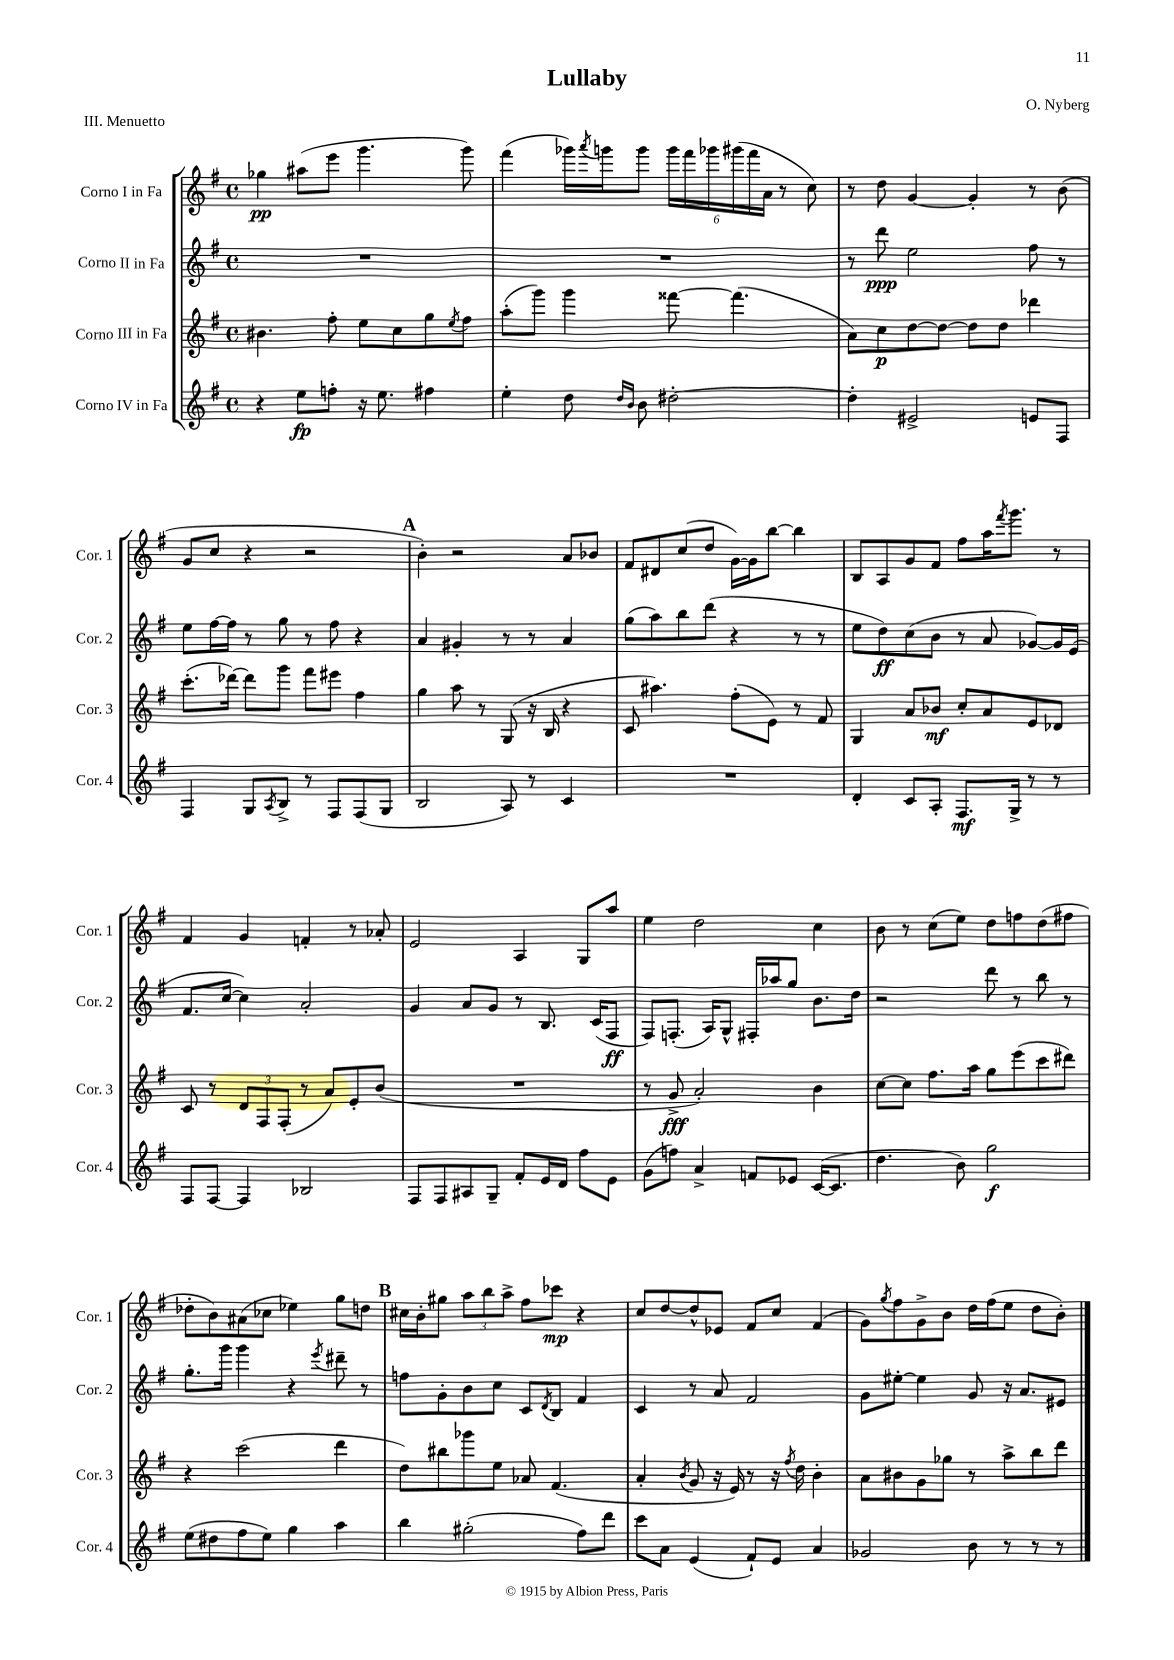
\header { title = "Lullaby" composer = "O. Nyberg" piece = "III. Menuetto" }
<<
\new StaffGroup <<
\new Staff = "s0" \with { instrumentName = "Corno I in Fa" shortInstrumentName = "Cor. 1" } {
    \clef treble \key g \major \defaultTimeSignature \time 4/4
    ges''4\pp ais''8( e'''8 g'''4. g'''8) |
    fis'''4( ges'''16) \acciaccatura { a'''8 } g'''16 g'''8 \tuplet 6/4 { g'''16 fis'''16 ges'''16 gis'''16( fis'''16 a'16 } r8 c''8) |
    r8 d''8 g'4~ g'4-. r8 b'8( |
    g'8 c''8 r4 r2 |
    \mark \markup { \bold "A" } b'4-.) r2 a'8 bes'8 |
    fis'8 dis'8 c''8( d''8 g'16~) g'16 b''8~ b''4 |
    b8 a8 g'8 fis'8 fis''8 a''16 \acciaccatura { fis'''8 } g'''8. r8 |
    fis'4 g'4 f'4-. r8 aes'8-. |
    e'2 a4 g8 a''8 |
    e''4 d''2 c''4 |
    b'8 r8 c''8( e''8) d''8 f''8 d''8( fis''8 |
    des''8-. b'8) ais'8( ces''8 ees''4) g''8 d''8 |
    \mark \markup { \bold "B" } cis''16 b'16-. gis''8 \tuplet 3/2 { a''8 b''8 a''8-> } fis''8 ces'''8\mp r4 |
    c''8 d''8~ d''8-^ ees'8 fis'8 c''8 fis'4( |
    g'8) \acciaccatura { g''8 } fis''8 g'8-> b'8 d''16 fis''16( e''8 d''8 b'8-.) \bar "|." |
}
\new Staff = "s1" \with { instrumentName = "Corno II in Fa" shortInstrumentName = "Cor. 2" } {
    \clef treble \key g \major \defaultTimeSignature \time 4/4
    R1 |
    R1 |
    r8 d'''8\ppp e''2 fis''8 r8 |
    e''8 fis''16~ fis''16 r8 g''8 r8 fis''8 r4 |
    \mark \markup { \bold "A" } a'4 gis'4-. r8 r8 a'4 |
    g''8( a''8) b''8 d'''8( r4 r8 r8 |
    e''8 d''8\ff) c''8( b'8 r8 a'8 ges'8~) ges'16 e'16( |
    fis'8. c''16~ c''4) a'2-. |
    g'4 a'8 g'8 r8 b8. c'16( fis8\ff |
    fis8) f8.-.( a16) g8-^ fis16-. aes''16 g''8 b'8. d''16 |
    r2 d'''8 r8 b''8 r8 |
    g''8.-. g'''16 g'''4 r4 \acciaccatura { e'''8 } dis'''8-- r8 |
    \mark \markup { \bold "B" } f''8 g'8-. b'8 c''8 c'8 \acciaccatura { d'8 } b8 fis'4 |
    c'4 r8 a'8 fis'2 |
    g'8 eis''8~-. eis''4 g'8 r16 a'8. eis'8 \bar "|." |
}
\new Staff = "s2" \with { instrumentName = "Corno III in Fa" shortInstrumentName = "Cor. 3" } {
    \clef treble \key g \major \defaultTimeSignature \time 4/4
    bis'4. fis''8-. e''8 c''8 g''8 \acciaccatura { e''8 } fis''8 |
    a''8-.( g'''8) g'''4 fisis'''8~ fisis'''4.( |
    a'8) c''8\p d''8~ d''8~ d''8 d''8 des'''4 |
    c'''8.-.( des'''16~) des'''8 g'''8 fis'''8 eis'''8 fis''4 |
    \mark \markup { \bold "A" } g''4 a''8 r8 g8( r16 b16 r4 |
    c'8 ais''4.) fis''8-.( e'8) r8 fis'8 |
    g4 a'8 bes'8\mf c''8-. a'8 e'8 des'8 |
    c'8 r8 \tuplet 3/2 { d'8 fis8 fis8-.( } r8 a'8) e'8-. b'8( |
    R1 |
    r8 g'8->\fff a'2-.) b'4 |
    c''8~ c''8 fis''8. a''16 g''8 e'''8( c'''8 dis'''8) |
    r4 c'''2( d'''4 |
    \mark \markup { \bold "B" } d''8) bis''8 ges'''8 e''8 aes'8 fis'4.( |
    a'4-. \acciaccatura { b'8 } g'8 r16 e'16) r8 r16 \acciaccatura { fis''8 } d''16 b'4-. |
    a'8 bis'8 g'8 ges''8 r8 a''8-> b''8 d'''8 \bar "|." |
}
\new Staff = "s3" \with { instrumentName = "Corno IV in Fa" shortInstrumentName = "Cor. 4" } {
    \clef treble \key g \major \defaultTimeSignature \time 4/4
    r4 e''8\fp f''8-. r16 e''8. fis''4 |
    e''4-. d''8 \grace { d''16 b'16 } b'8 dis''2~-. |
    dis''4-. eis'2-> e'8 fis8 |
    fis4 g8 \acciaccatura { a8 } b8-> r8 fis8 fis8( g8 |
    \mark \markup { \bold "A" } b2 a8) r8 c'4 |
    R1 |
    d'4-. c'8 a8-. fis8.\mf g16-> r8 r8 |
    fis8 fis8~ fis4 bes2 |
    fis8 fis8 ais8 g8-- fis'8-. e'16 d'16 fis''8 e'8 |
    g'8( f''8) a'4-> f'8 ees'8 c'16~( c'8. |
    d''4. b'8) g''2\f |
    e''8( dis''8 fis''8 e''8) g''4 a''4 |
    \mark \markup { \bold "B" } b''4 gis''2-.( fis''8) d'''8 |
    c'''8 a'8 e'4( fis'8-!) e'8 a'4 |
    ges'2 b'8 r8 r8 r8 \bar "|." |
}
>>
>>
\layout { \context { \Score \remove "Bar_number_engraver" } }
